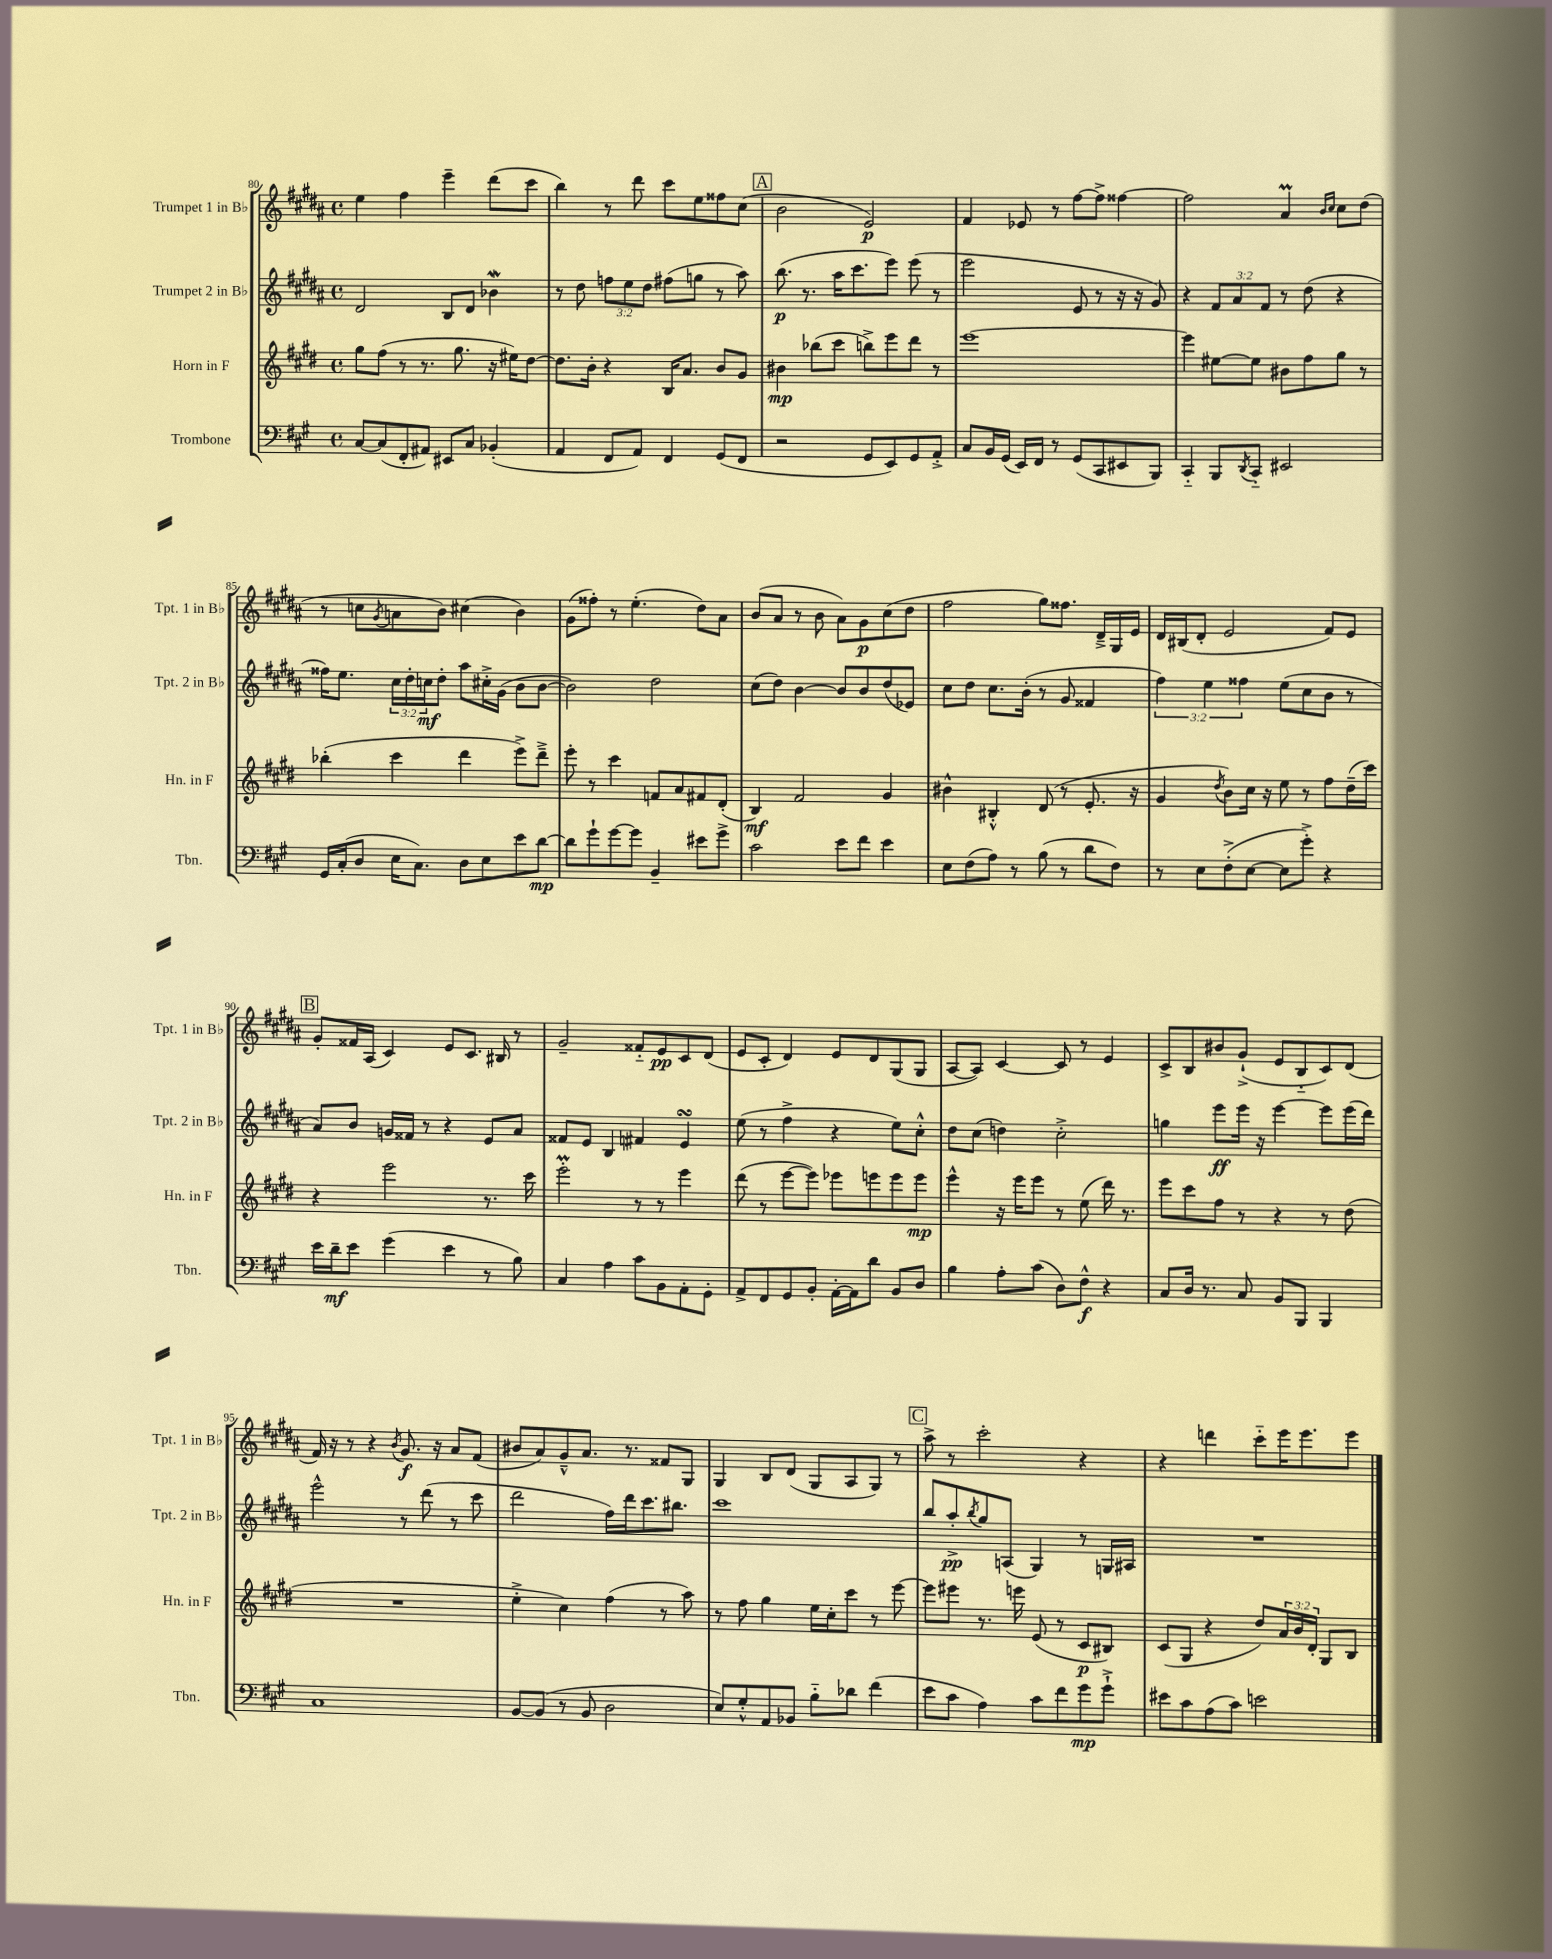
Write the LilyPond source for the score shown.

<<
\new StaffGroup <<
\new Staff = "s0" \with { instrumentName = "Trumpet 1 in Bb" shortInstrumentName = "Tpt. 1 in Bb" } {
    \clef treble \key b \major \defaultTimeSignature \time 4/4
    e''4 fis''4 e'''4-- dis'''8( cis'''8 |
    b''4) r8 dis'''8 cis'''8 e''8 fisis''8 cis''8( |
    \mark \markup { \box "A" } b'2 e'2\p) |
    fis'4 ees'8 r8 fis''8~ fis''8-> fisis''4~ |
    fisis''2 ais'4\prall \grace { b'16 cis''16 } cis''8 dis''8( |
    r8 c''8 \acciaccatura { gis'8 } a'8 b'8) cis''4( b'4) |
    gis'8( fisis''8-.) r8 e''4.-.( dis''8) ais'8 |
    b'8( ais'8 r8 b'8 ais'8) gis'8\p cis''8( dis''8 |
    fis''2 gis''8) fisis''8. dis'16---> gis16 e'16 |
    dis'16 bis16( dis'8-. e'2 fis'8) e'8 |
    \mark \markup { \box "B" } gis'8-. fisis'16 ais16( cis'4) e'8 cis'8. bis16 r8 |
    gis'2-- fisis'8-_ e'8\pp cis'8 dis'8( |
    e'8 cis'8-. dis'4) e'8 dis'8 gis8( gis8 |
    ais8~ ais8) cis'4~ cis'8 r8 e'4 |
    cis'8-> b8 bis'8 gis'8-!->( e'8 b8-_ cis'8) dis'8( |
    fis'16) r16 r8 r4 \acciaccatura { b'8 } gis'8.\f r16 ais'8 fis'8( |
    bis'8 ais'8) gis'8---^ ais'8. r8. fisis'8 gis8 |
    gis4 b8 dis'8( gis8 ais8 gis8) r8 |
    \mark \markup { \box "C" } ais''8-> r8 cis'''2-. r4 |
    r4 d'''4 cis'''8-_ e'''16 e'''8. e'''8 \bar "|." |
}
\new Staff = "s1" \with { instrumentName = "Trumpet 2 in Bb" shortInstrumentName = "Tpt. 2 in Bb" } {
    \clef treble \key b \major \defaultTimeSignature \time 4/4 \override Staff.TupletNumber.text = #tuplet-number::calc-fraction-text
    dis'2 b8 dis'8 bes'4\mordent |
    r8 dis''8 \tuplet 3/2 { f''8 e''8 dis''8 } fis''8( g''8 r8 ais''8) |
    \mark \markup { \box "A" } b''8.\p( r8. ais''16 cis'''8. e'''8) e'''8( r8 |
    e'''2 e'8 r8 r16 r16 gis'8) |
    r4 \tuplet 3/2 { fis'8 ais'8 fis'8 } r8 dis''8( r4 |
    fisis''16) e''8. \tuplet 3/2 { cis''16 dis''16-. c''16\mf } dis''8-. ais''8 cis''16-.-> gis'16( b'8 b'8~ |
    b'2) dis''2 |
    cis''8( dis''8) b'4~ b'8 b'8 dis''8( ees'8) |
    cis''8 dis''8 cis''8. b'16-.( r8 gis'8 fisis'4 |
    \tuplet 3/2 { fis''4) e''4 fisis''4 } e''8( cis''8 b'8 r8 |
    \mark \markup { \box "B" } ais'8) b'8 g'16 fisis'16 r8 r4 e'8 ais'8 |
    fisis'8 e'8 b4 fis'4 e'4\turn |
    e''8( r8 fis''4-> r4 e''8) cis''8-.-^ |
    dis''8 cis''8( d''4) cis''2-.-> |
    g''4 e'''8\ff e'''16 r16 e'''4~ e'''8 e'''16( dis'''16) |
    e'''2-^ r8 dis'''8( r8 cis'''8 |
    dis'''2 fis''16) dis'''16 cis'''8. bis''8. |
    cis'''1 |
    \mark \markup { \box "C" } b''8 ais''8-.->\pp \acciaccatura { b''8 } gis''8 a8( gis4) r8 g16 ais16 |
    R1 \bar "|." |
}
\new Staff = "s2" \with { instrumentName = "Horn in F" shortInstrumentName = "Hn. in F" } {
    \clef treble \key e \major \defaultTimeSignature \time 4/4 \override Staff.TupletNumber.text = #tuplet-number::calc-fraction-text
    gis''8 fis''8( r8 r8. gis''8. r16 eis''16) dis''8~ |
    dis''8. b'16-. r4 b16 a'8. b'8 gis'8 |
    \mark \markup { \box "A" } bis'4\mp bes''8( cis'''8 b''8->) e'''8 dis'''8 r8 |
    e'''1~ |
    e'''4 eis''8~ eis''8 bis'8 fis''8 gis''8 r8 |
    bes''4-.( cis'''4 dis'''4 e'''8->) dis'''8---> |
    e'''8-. r8 cis'''4 f'8 a'8 fis'8 dis'8-.( |
    b4\mf) fis'2 gis'4 |
    bis'4-^ bis4-.-^ dis'8( r8 e'8.-. r16 |
    gis'4 \acciaccatura { dis''8 } b'8) cis''16 r16 e''8 r8 fis''8 dis''16--( cis'''16) |
    \mark \markup { \box "B" } r4 e'''2 r8. cis'''16 |
    e'''2-.\prall r8 r8 e'''4 |
    dis'''8( r8 e'''8~ e'''8) ees'''8 e'''8 e'''8 e'''8\mp |
    e'''4-^ r16 e'''16 e'''8 r8 e''8( dis'''16) r8. |
    e'''8 cis'''8 fis''8 r8 r4 r8 dis''8( |
    R1 |
    e''4-.-> cis''4) fis''4( r8 a''8) |
    r8 fis''8 gis''4 e''16 cis''16-. cis'''8 r8 e'''8~ |
    \mark \markup { \box "C" } e'''8 eis'''8 r8. e'''16 e'8( r8 cis'8\p bis8) |
    cis'8( gis8 r4 dis''8) \tuplet 3/2 { a'16 b'16 dis'16-. } gis8 b8 \bar "|." |
}
\new Staff = "s3" \with { instrumentName = "Trombone" shortInstrumentName = "Tbn." } {
    \clef bass \key a \major \defaultTimeSignature \time 4/4
    cis8~ cis8( fis,8-. ais,8) eis,8 cis8 bes,4-.( |
    a,4 fis,8 a,8) fis,4 gis,8( fis,8 |
    \mark \markup { \box "A" } r2 gis,8 e,8) gis,8 a,8-.-> |
    cis8 b,16 gis,16( e,16) fis,16 r8 gis,8( cis,8 eis,8 b,,8) |
    cis,4-_ b,,8 \acciaccatura { d,8 } cis,8-_ eis,2 |
    gis,16 cis16-.( d8 e16 cis8.) d8 e8 e'8 d'8~\mp |
    d'8 gis'8-! gis'8~ gis'8 b,4-- eis'8 gis'8-> |
    cis'2 e'8 fis'8 e'4 |
    e8 fis8( a8) r8 b8( r8 d'8 fis8) |
    r8 e8 fis8-.->( e8~ e8 gis'8-.->) r4 |
    \mark \markup { \box "B" } e'16 d'16--\mf e'8 gis'4( e'4 r8 b8) |
    cis4 a4 cis'8 b,8 a,8-. gis,8-. |
    a,8-> fis,8 gis,8 b,8-. a,16~-. a,16 d'8 b,8 d8 |
    b4 a8-. cis'8( d8) fis8-^\f r4 |
    cis8 d16 r8. cis8 b,8 b,,8 b,,4 |
    cis1 |
    b,8~ b,8( r8 b,8 d2 |
    e8) gis8-.-^ a,8 bes,8 b8-_ des'8 fis'4( |
    \mark \markup { \box "C" } e'8 cis'8 a4) cis'8 fis'8 gis'8\mp gis'8-!-> |
    eis'8 cis'8 a8( cis'8) e'2 \bar "|." |
}
>>
>>
\layout { \context { \Score currentBarNumber = #80 } }
